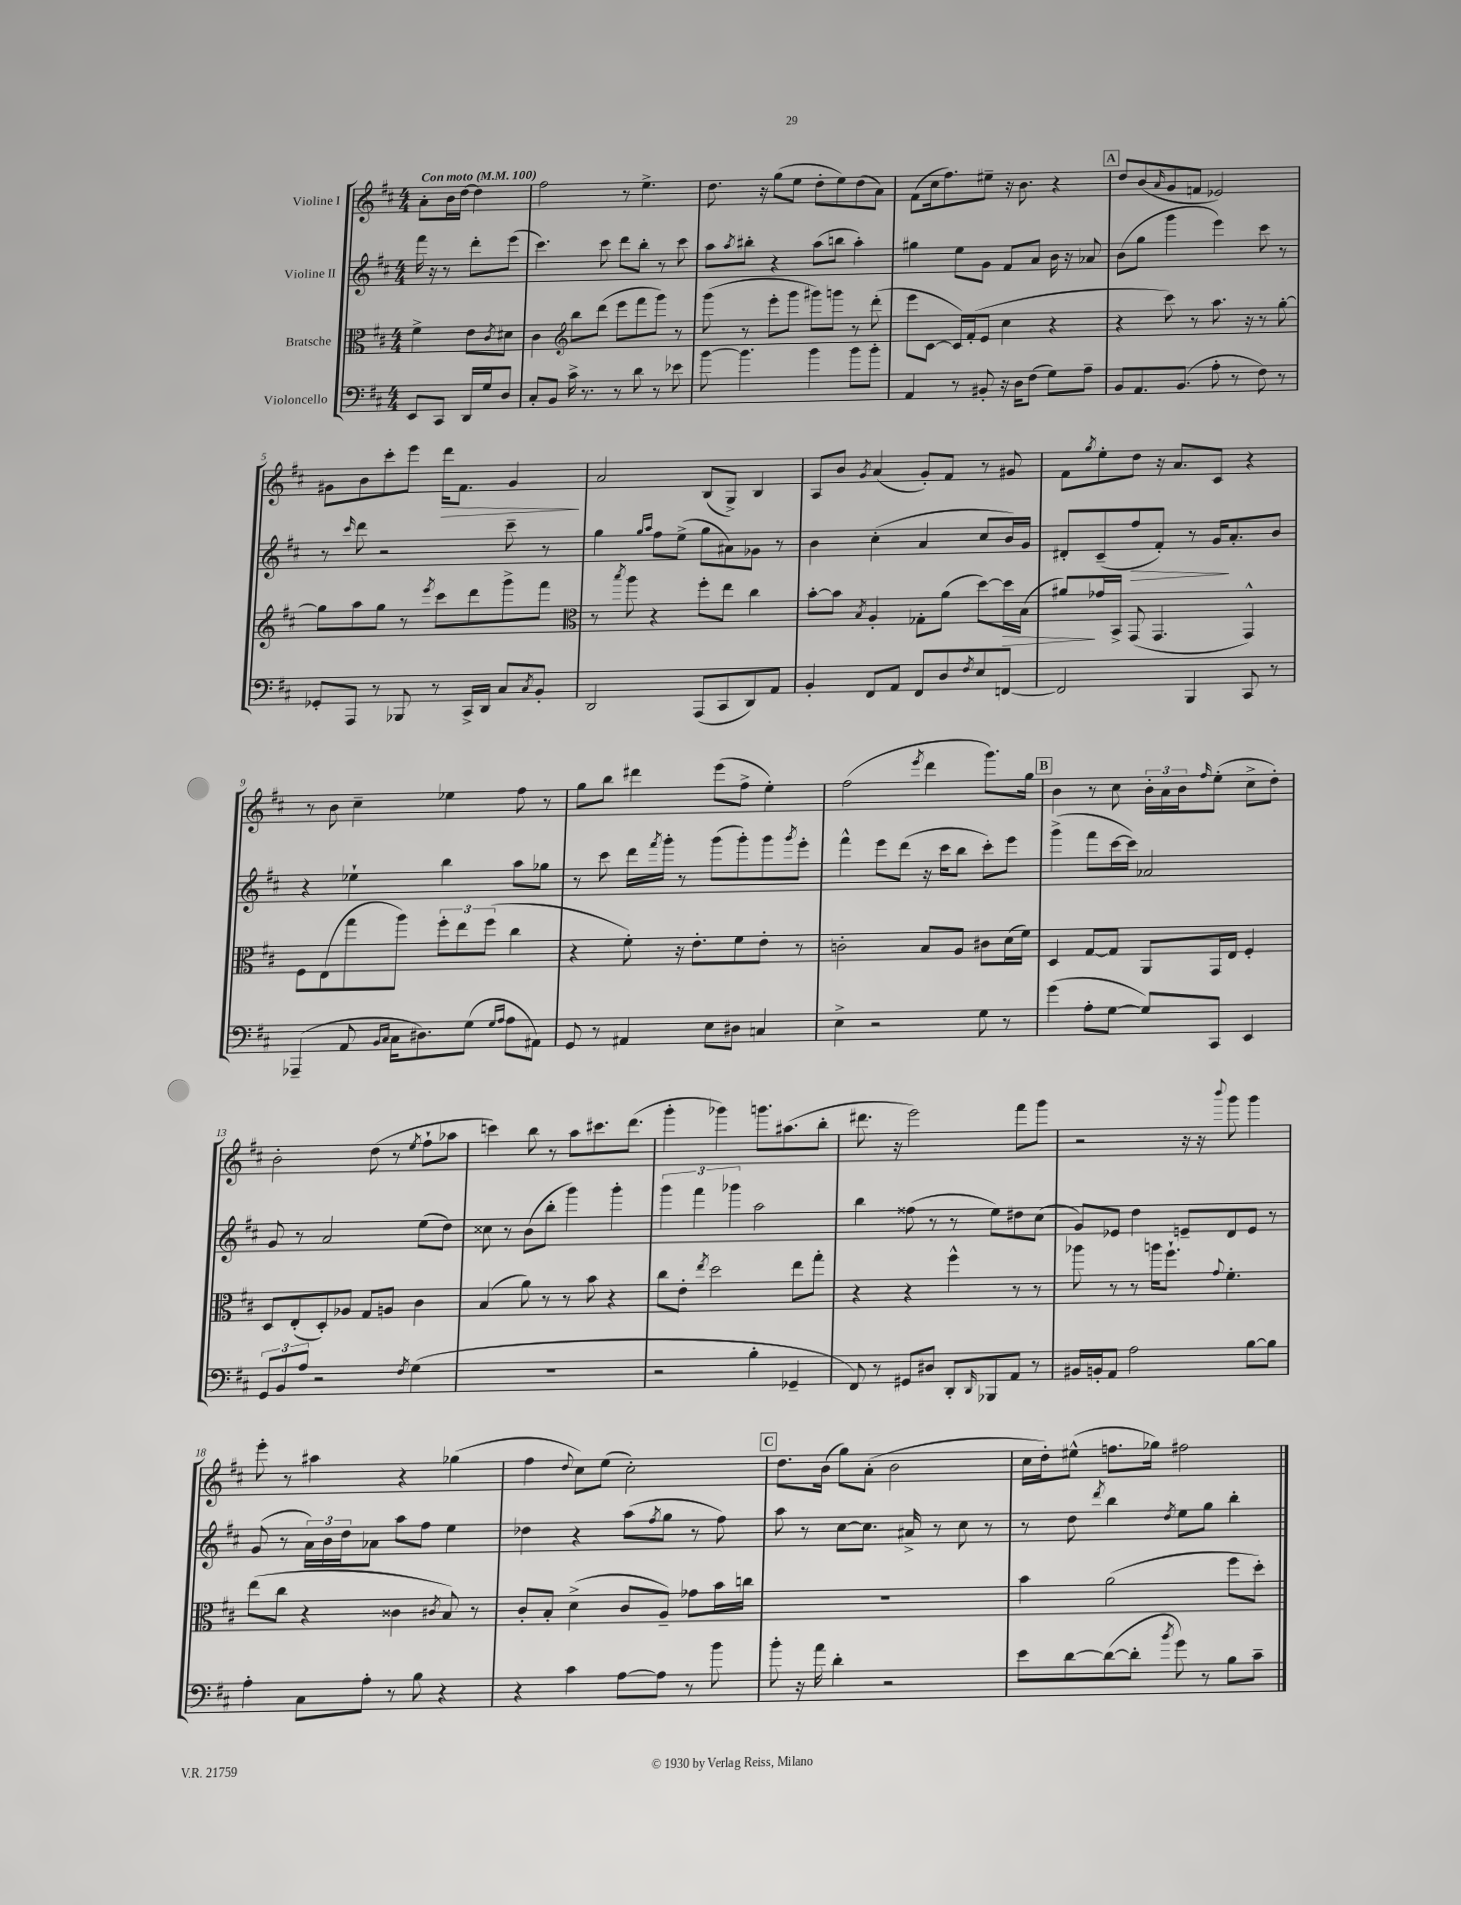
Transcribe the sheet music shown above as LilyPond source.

<<
\new StaffGroup <<
\new Staff = "s0" \with { instrumentName = "Violine I" } {
    \clef treble \key d \major \numericTimeSignature \time 4/4 \partial 2 \tempo "Con moto" 4 = 100
    a'8-. b'16 d''16~ d''4 |
    fis''2 r8 e''4.-> |
    d''8. r16 g''8( e''8 d''8-. e''8) d''8( a'8) |
    fis'8( cis''16 fis''8.) eis''8-- r16 b'8. r4 |
    \mark \markup { \box "A" } d''8 b'8( \grace { a'16 } g'8 f'8 ees'2) |
    gis'8 b'8 cis'''8-. e'''8 d'''16\> fis'8. gis'4\! |
    a'2 b8( g8->) b4 |
    a8 b'8 \acciaccatura { g'8 } a'4( g'8-.) fis'8 r8 gis'8 |
    fis'8 \acciaccatura { g''8 } e''8-. d''8 r16 a'8. cis'8 r4 |
    r8 b'8 cis''4-- ees''4 fis''8 r8 |
    g''8 b''8 dis'''4 e'''8( fis''8-> e''4-.) |
    fis''2( \acciaccatura { e'''8 } d'''4 g'''8.) g''16 |
    \mark \markup { \box "B" } b'4 r8 cis''8 \tuplet 3/2 { b'16-. a'16 b'16 } \grace { fis''16 } e''8-.( cis''8-> d''8-.) |
    b'2-. d''8( r8 \acciaccatura { e''8 } fis''8-! aes''8 |
    c'''4) b''8 r8 a''8 cis'''8. d'''8.( |
    g'''4-. ges'''4) g'''8. ais''8.( b''8-. |
    dis'''8. r16 e'''2) fis'''8 g'''8 |
    r2 r16 r16 \appoggiatura { b'''8 } g'''8 g'''4 |
    e'''8-. r8 ais''4 r4 ges''4( |
    fis''4 \appoggiatura { d''8 } cis''8) e''8( cis''2-.) |
    \mark \markup { \box "C" } d''8. b'16( g''8) a'8-.( b'2 |
    cis''16 d''16-.) eis''8-^( f''8. ges''16) fis''2 \bar "|." |
}
\new Staff = "s1" \with { instrumentName = "Violine II" } {
    \clef treble \key d \major \numericTimeSignature \time 4/4 \partial 2
    fis'''16 r16 r8 d'''8-. e'''8( |
    cis'''4.) cis'''8 d'''8 b''8-. r8 cis'''8 |
    a''8 \acciaccatura { a''8 } bis''8-. r4 a''8( b''8 a''4-.) |
    gis''4 e''8 g'8 fis'8 a'8 b'16 r16 aes'8 |
    \mark \markup { \box "A" } b'8( g''8 g'''4 e'''4) cis'''8 r8 |
    r8 \grace { cis'''16 } d'''8 r2 cis'''8-- r8 |
    g''4 \grace { g''16 a''16 } fis''8 e''8->( g''8 ais'8) ges'8 r8 |
    b'4 cis''4-.( a'4 cis''8 b'16) g'16 |
    dis'8-. cis'8--( fis''8\> fis'8-.) r8 g'16\! a'8.-. b'8 |
    r4 ees''4-! b''4 a''8 ges''8 |
    r8 cis'''8 d'''16 \acciaccatura { fis'''8 } g'''16-. r8 g'''8( g'''8-.) g'''8 \acciaccatura { g'''8 } e'''8-. |
    fis'''4-^ e'''8 d'''8( r16 cis'''16 b''8 cis'''8-.) e'''8 |
    \mark \markup { \box "B" } g'''4->( fis'''8 cis'''16~ cis'''16) aes'2 |
    g'8 r8 a'2 e''8( d''8) |
    cisis''8 r8 b'8( b''8-. g'''4) g'''4-. |
    \tuplet 3/2 { g'''4 fis'''4 ges'''4 } a''2 |
    b''4 fisis''8( r8 r8 e''8) dis''8 cis''8( |
    g'8) ees'8 d''4 e'8-- d'8 e'8 r8 |
    g'8( r8 \tuplet 3/2 { a'16) b'16 d''16 } aes'8 a''8 fis''8 e''4 |
    des''4 r4 a''8( \acciaccatura { fis''8 } g''8 r8 fis''8) |
    \mark \markup { \box "C" } a''8 r8 cis''8~ cis''8. ais'16-> r8 cis''8 r8 |
    r8 d''8 \acciaccatura { d'''8 } b''4 \acciaccatura { d''8 } e''8 g''8 b''4-. \bar "|." |
}
\new Staff = "s2" \with { instrumentName = "Bratsche" } {
    \clef alto \key d \major \numericTimeSignature \time 4/4 \partial 2
    fis'4-> e'8 \acciaccatura { cis'8 } dis'8 |
    cis'4 \clef treble b''8 d'''8( e'''8 fis'''8 g'''8) r8 |
    g'''8( r8 e'''8-. g'''8 gis'''8) g'''8 r8 d'''8-.( |
    e'''8 cis'8~ cis'16) fis'16-.( e'8 cis''4 r4 |
    \mark \markup { \box "A" } r4 cis'''8) r8 a''8. r16 r8 g''8~-. |
    g''8 a''8 g''8 r8 \acciaccatura { e'''8 } cis'''8 d'''8 g'''8-> fis'''8 |
    \clef alto r8 \acciaccatura { b''8 } a''8 r4 fis''8-. e''8 cis''4 |
    b'8~-. b'8 \acciaccatura { b8 } a4-. ges8-. a'8( d''8~) d''16\> b16( |
    ais'8\!) ges'16 b,16-> g,8( g,4. g,4-^) |
    fis8 e8( g''8 a''8) \tuplet 3/2 { fis''8-. e''8 fis''8( } cis''4 |
    r4 fis'8-.) r16 e'8.-. fis'8 e'8-. r8 |
    c'2-. b8 a8 cis'8 d'16( fis'16) |
    \mark \markup { \box "B" } d4 g8~ g8 a,8 g,16 e16 fis4-. |
    d8 e8-.( d8-.) aes8 g8 a8 cis'4 |
    b4( a'8) r8 r8 b'8 r4 |
    cis''8 e'8-. \acciaccatura { e''8 } d''2 e''8 g''8-. |
    r4 r4 fis''4-^ r8 r8 |
    aes''8 r8 r8 a''16 fis''8.-! \appoggiatura { g'8 } fis'4.-. |
    e''8( cis''8 r4 cisis'4 \acciaccatura { cis'8 } b8) r8 |
    cis'8-. b8-. d'4->( cis'8 a8--) ges'8 b'16 c''16 |
    \mark \markup { \box "C" } R1 |
    b'4 a'2( fis''8 d''8-.) \bar "|." |
}
\new Staff = "s3" \with { instrumentName = "Violoncello" } {
    \clef bass \key d \major \numericTimeSignature \time 4/4 \partial 2
    e,8 cis,8 d,16 g16 d8 |
    cis8-. b,8 cis'16-> r8. r8 d'8 r8 ees'8 |
    b'8~ b'4. b'4 b'8 b'8-. |
    a,4 r8 bis,8-. r16 d16 fis8( g8) a8-- |
    \mark \markup { \box "A" } b,8 a,8. b,8.( a8-. r8 fis8) r8 |
    ges,8-. a,,8 r8 bes,,8 r8 cis,16-> d,16 cis8 \acciaccatura { cis8 } b,8-. |
    d,2 a,,8( cis,8 d,8) a,8 |
    b,4-. fis,8 a,8 fis,8 d8 \acciaccatura { fis8 } e8 f,8~ |
    f,2 b,,4 cis,8 r8 |
    aes,,4--( a,8 \grace { b,16 cis16 } cis16 dis8.) g8( \grace { g16 a16 } a8 ais,8) |
    g,8 r8 ais,4 e8 dis8 c4 |
    e4-> r2 g8 r8 |
    \mark \markup { \box "B" } g'4( a8-. g8~ g8) cis,8 e,4 |
    \tuplet 3/2 { g,8 b,8 a8 } r2 \acciaccatura { fis8 } g4( |
    R1 |
    r2 b4-. ges,4-- |
    fis,8) r8 gis,8 dis8 d,8-. \grace { d,16 } bes,,8 a,8 r8 |
    bis,16 b,16-. a,8 a2 b8~ b8 |
    a4-. cis8 a8-. r8 b8 r4 |
    r4 cis'4 a8~ a8 r8 b'8 |
    \mark \markup { \box "C" } b'8-. r16 a'16 d'4-. r2 |
    e'8 d'8~ d'8~( d'8-. \acciaccatura { b'8 } g'8) r8 b8 cis'8-- \bar "|." |
}
>>
>>
